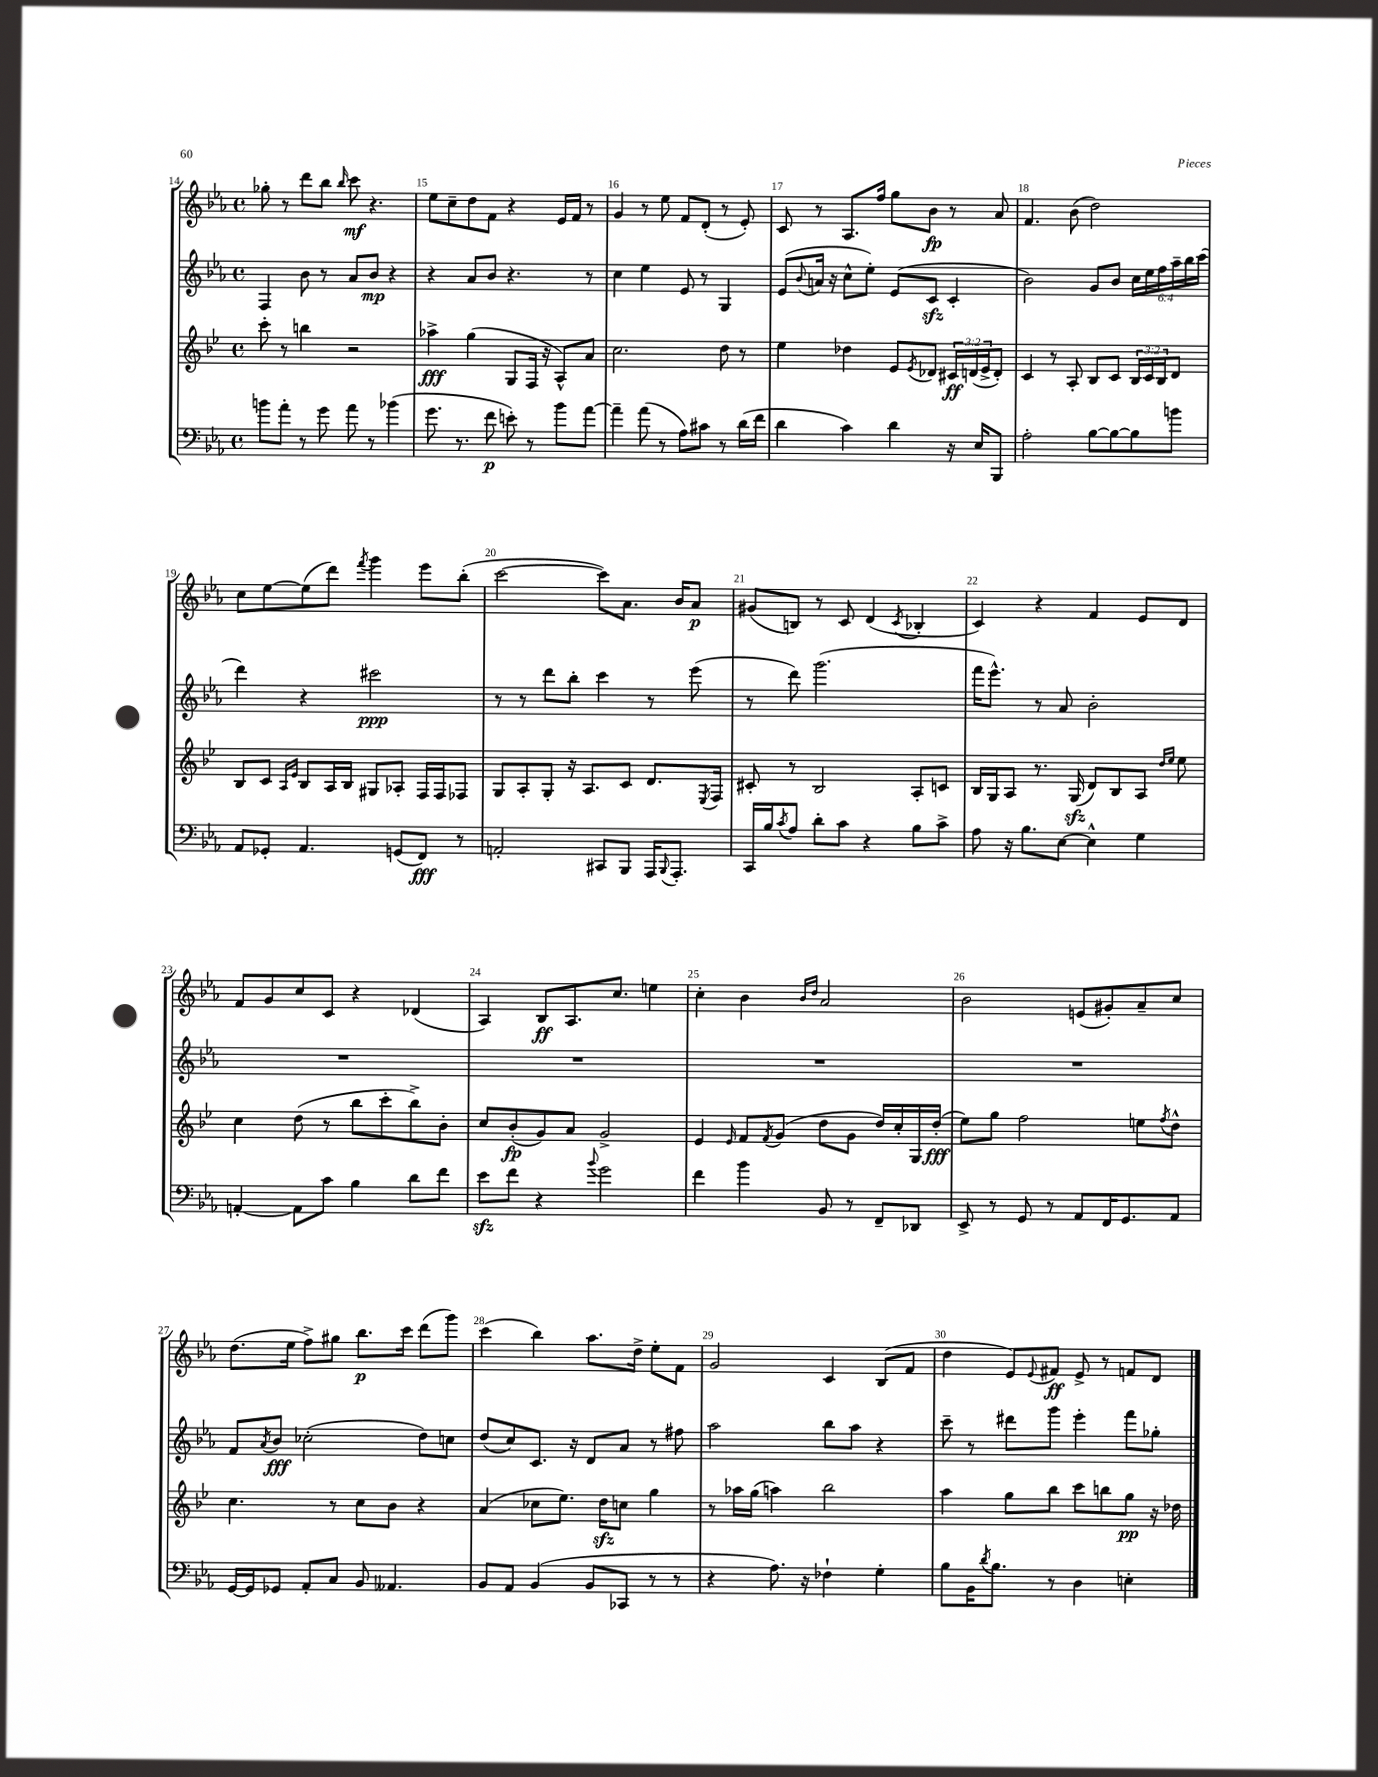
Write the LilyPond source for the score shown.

<<
\new StaffGroup <<
\new Staff = "s0" {
    \clef treble \key ees \major \defaultTimeSignature \time 4/4
    ges''8-. r8 d'''8 bes''8 \grace { bes''16 } c'''8\mf r4. |
    ees''8 c''8-- d''8 f'8 r4 ees'16 f'16 r8 |
    g'4 r8 ees''8 f'8 d'8-.( r8 ees'8-.) |
    c'8 r8 aes8. f''16 g''8 bes'8\fp r8 aes'8 |
    f'4. bes'8( d''2) |
    c''8 ees''8~ ees''8( d'''8) \acciaccatura { f'''8 } g'''4 ees'''8 bes''8-.( |
    c'''2~ c'''8) aes'8. bes'16 aes'8\p |
    gis'8( b8) r8 c'8 d'4( \acciaccatura { c'8 } bes4-. |
    c'4) r4 f'4 ees'8 d'8 |
    f'8 g'8 c''8 c'8 r4 des'4( |
    aes4) bes8\ff aes8. c''8. e''4 |
    c''4-. bes'4 \grace { bes'16 d''16 } aes'2 |
    bes'2 e'8( gis'8-.) aes'8-- c''8 |
    d''8.( ees''16 f''8->) gis''8 bes''8.\p c'''16 d'''8( g'''8) |
    c'''4( bes''4) aes''8. d''16-> ees''8-. f'8 |
    g'2 c'4 bes8( f'8 |
    d''4 ees'8) \appoggiatura { ees'8 } fis'8\ff ees'8-> r8 f'8 d'8 \bar "|." |
}
\new Staff = "s1" {
    \clef treble \key ees \major \defaultTimeSignature \time 4/4 \override Staff.TupletNumber.text = #tuplet-number::calc-fraction-text
    f4 bes'8 r8 aes'8 bes'8\mp r4 |
    r4 aes'8 bes'8 r4. r8 |
    c''4 ees''4 ees'8 r8 g4 |
    ees'8( \appoggiatura { bes'8 } a'16 r16 c''8-^ ees''8-.) ees'8( c'8\sfz c'4-. |
    bes'2) g'8 bes'8 \tuplet 6/4 { c''16 ees''16 f''16 aes''16-- bes''16 c'''16( } |
    d'''4) r4 cis'''2\ppp |
    r8 r8 d'''8 bes''8-. c'''4 r8 ees'''8( |
    r8 d'''8) g'''2.( |
    f'''16 ees'''8.-^) r8 aes'8 bes'2-. |
    R1 |
    R1 |
    R1 |
    R1 |
    f'8 \acciaccatura { aes'8 } bes'8\fff ces''2-.( d''8) c''8 |
    d''8( c''8) c'8. r16 d'8 aes'8 r8 fis''8 |
    aes''2 bes''8 aes''8 r4 |
    c'''8-- r8 dis'''8 g'''8 ees'''4-. f'''8 ges''8-. \bar "|." |
}
\new Staff = "s2" {
    \clef treble \key bes \major \defaultTimeSignature \time 4/4 \override Staff.TupletNumber.text = #tuplet-number::calc-fraction-text
    c'''8-. r8 b''4 r2 |
    aes''4->\fff g''4( g8 f16 r16 a8-^) a'8 |
    c''2. d''8 r8 |
    ees''4 des''4 ees'8 \acciaccatura { ees'8 } des'8 \tuplet 3/2 { cis'16\ff d'16( ees'16-> } d'8-.) |
    c'4 r8 a8-. bes8 c'8 \tuplet 3/2 { bes16 c'16 bes16 } d'8 |
    bes8 c'8 \grace { a16 ees'16 } bes8 a16 bes16 gis8 aes8-. f16 f16 fes8 |
    g8 a8-. g8-. r16 a8. c'8 d'8. \acciaccatura { ees8 } f16 |
    cis'8-. r8 bes2 a8-. c'8 |
    bes16 g16 a8 r8. g16\sfz( d'8) bes8 a8 \grace { d''16 ees''16 } ees''8 |
    c''4 d''8( r8 bes''8 c'''8-. bes''8->) bes'8-. |
    c''8 bes'8-.\fp( g'8) a'8 g'2-> |
    ees'4 \grace { ees'16 } f'8 \acciaccatura { f'8 } g'8( d''8 g'8 d''16) c''16-. g16 d''16-.\fff( |
    ees''8) g''8 f''2 e''8 \acciaccatura { f''8 } d''8-^ |
    c''4. r8 c''8 bes'8 r4 |
    a'4( ces''8 ees''8.) d''16\sfz c''8 g''4 |
    r8 aes''16 g''16( a''4) bes''2 |
    a''4 g''8 bes''8 c'''8 b''8 g''8\pp r16 des''16 \bar "|." |
}
\new Staff = "s3" {
    \clef bass \key ees \major \defaultTimeSignature \time 4/4
    b'8 aes'8-. r8 g'8 aes'8 r8 bes'4( |
    g'8. r8. f'8\p e'8-.) r8 bes'8 aes'8~ |
    aes'4-- aes'8( r8 aes8) cis'8 r8 d'16( f'16 |
    d'4 c'4) d'4 r16 ees16 bes,,8 |
    aes2-. bes8~ bes8~ bes8 b'8 |
    aes,8 ges,8-. aes,4. g,8( f,8\fff) r8 |
    a,2-. cis,8 bes,,8 aes,,16 \appoggiatura { bes,,8 } aes,,8.-. |
    c,16 bes16 \acciaccatura { c'8 } aes8 d'8-. c'8 r4 bes8 c'8-> |
    aes8 r16 bes8. ees8~ ees4-^ g4 |
    a,4~-. a,8 c'8 bes4 d'8 f'8 |
    ees'8\sfz f'8 r4 \appoggiatura { bes'8 } g'2 |
    f'4 bes'4 bes,8 r8 f,8-- des,8 |
    ees,8-> r8 g,8 r8 aes,8 f,16 g,8. aes,8 |
    g,16~ g,16 ges,8 aes,8-. c8 bes,8 aeses,4. |
    bes,8 aes,8 bes,4( bes,8 ces,8 r8 r8 |
    r4 aes8.) r16 fes4-! g4-. |
    bes8 bes,16 \acciaccatura { d'8 } bes8. r8 d4 e4-. \bar "|." |
}
>>
>>
\layout { \context { \Score currentBarNumber = #14 \override BarNumber.break-visibility = ##(#f #t #t) barNumberVisibility = #all-bar-numbers-visible } }
